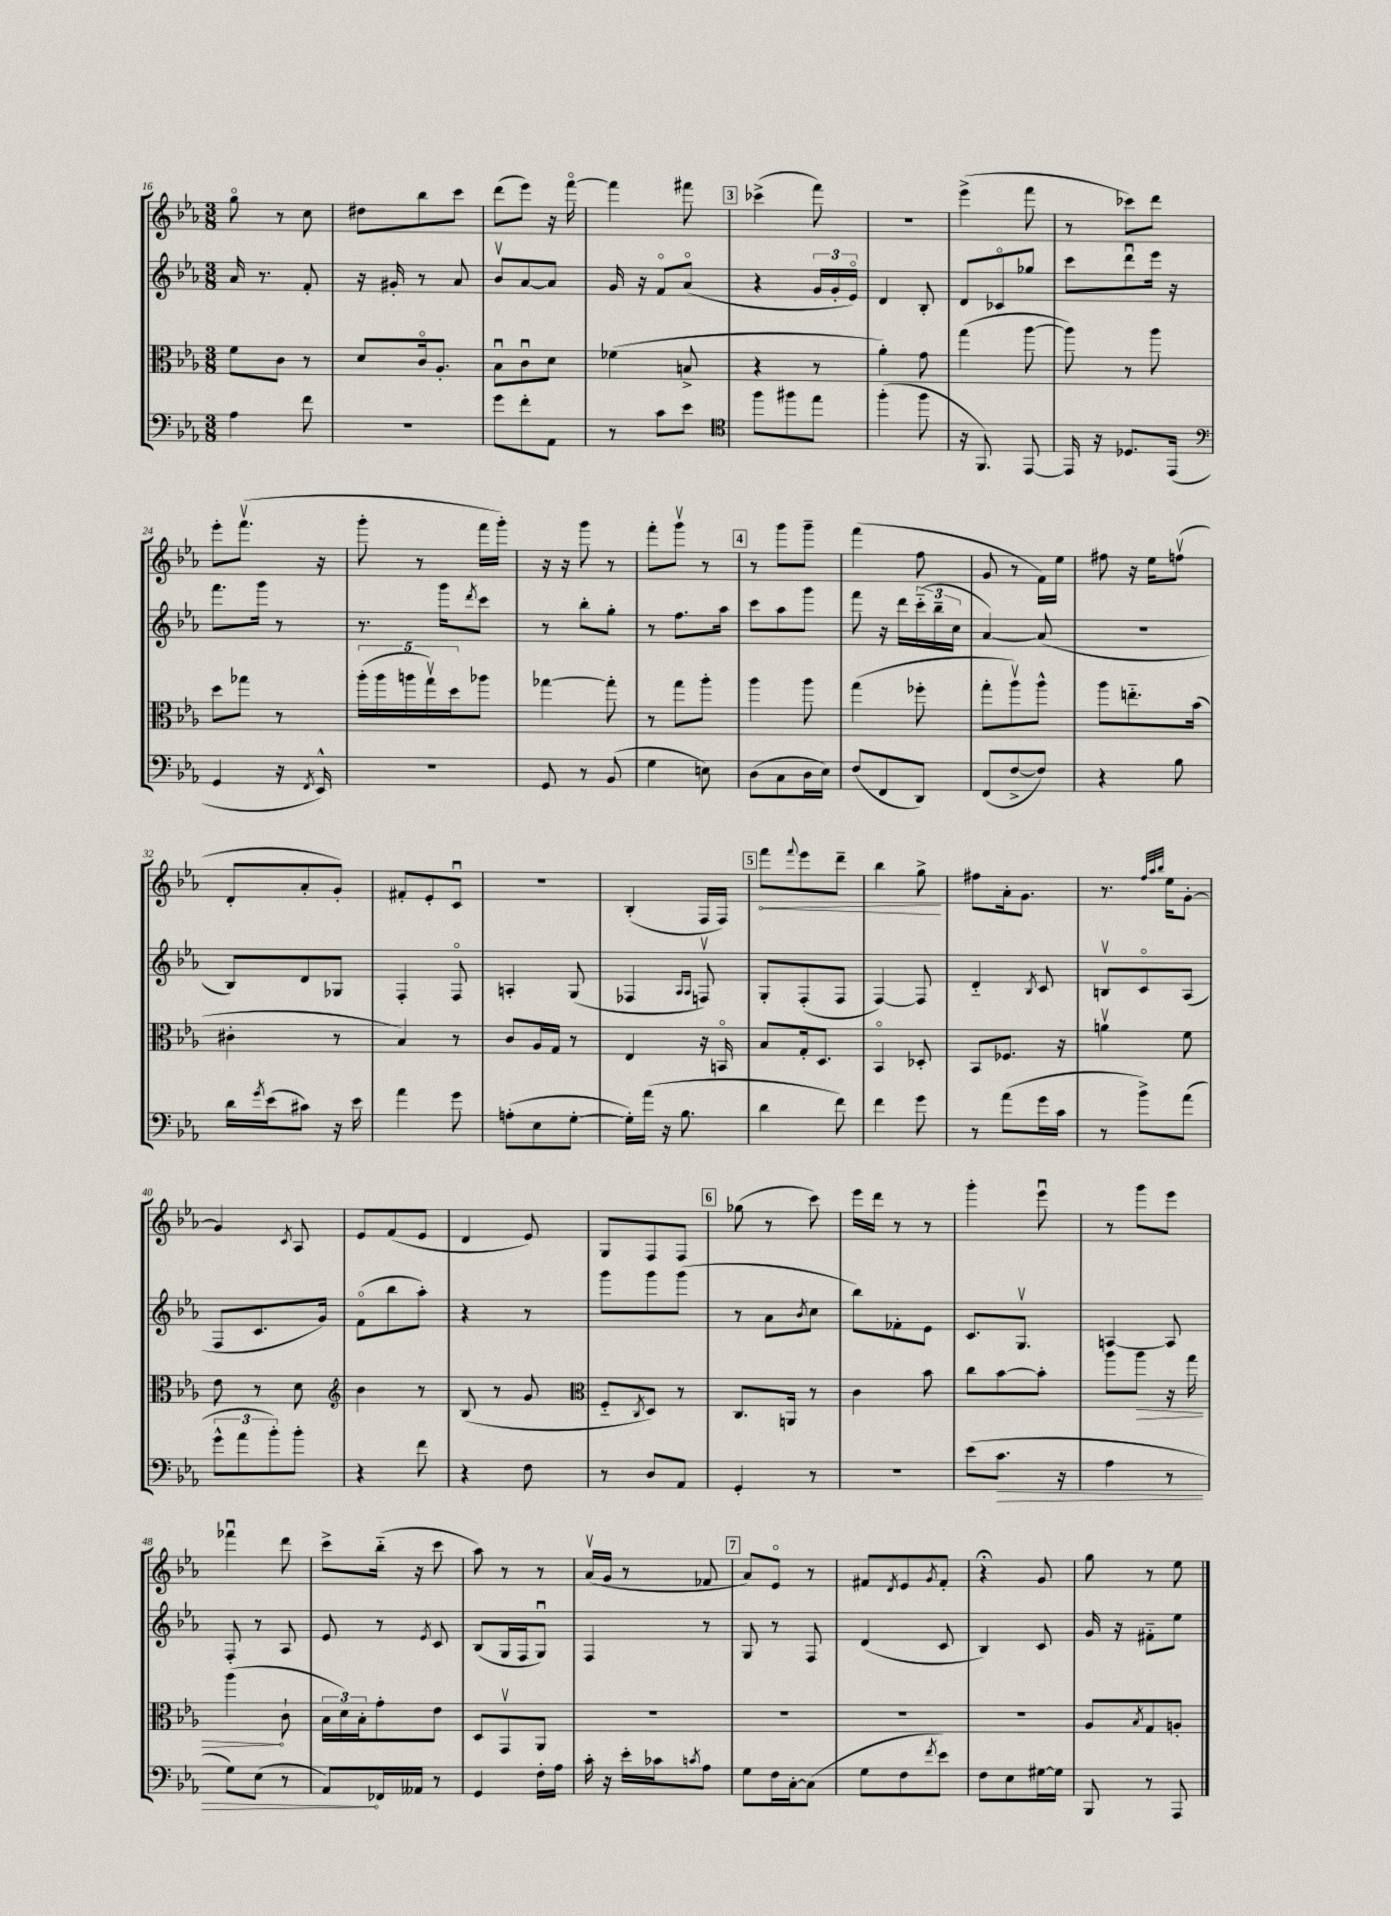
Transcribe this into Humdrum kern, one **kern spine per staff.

**kern	**kern	**kern	**kern
*staff4	*staff3	*staff2	*staff1
*clefF4	*clefC3	*clefG2	*clefG2
*k[b-e-a-]	*k[b-e-a-]	*k[b-e-a-]	*k[b-e-a-]
*M3/8	*M3/8	*M3/8	*M3/8
4A-	8f	16a-	8ggo
.	.	8.r	.
.	8c	.	8r
8f	8r	8f'	8cc
=	=	=	=
4.r	8d	16r	8dd#
.	.	16g#'	.
.	16co	8r	8bb-
.	8.A-'	.	.
.	.	8a-	8ccc
=	=	=	=
8g	8B-u	8b-v	(8ddd
8f'	8cu	[8a-	8eee-)
8AA-	8d	8a-]	16r
.	.	.	[16fffo
=	=	=	=
8r	(4f-	16g	4fff]
.	.	16r	.
8c	.	8fo	.
8e-	8B^	(8a-o	8fff#
=	=	=	=
*clefC4	*	*	*
8ff	4r	4r	(4ccc-^
8ff#	.	.	.
8ee-	8r	24g	8fff)
.	.	24g'	.
.	.	24e-o)	.
=	=	=	=
(4ff'	4a-')	4d	4.r
8ff	8g	8B-'	.
=	=	=	=
16r	(4gg	8d	(4eee-^
8.FF)	.	.	.
.	.	8c-o	.
[8EE-	[8aa-	8gg-	8fff
=	=	=	=
16EE-]	8aa-])	8ccc	8r
16r	.	.	.
8.D-	8r	8dddu	8ccc-)
.	8aa-	16eee-	8ddd
(16EE-	.	16r	.
=	=	=	=
*clefF4	*	*	*
4GG	8dd	8.fff	8eee-'
.	8gg-	.	(8.fffv
.	.	16ggg	.
16r	8r	8r	.
8qFF	.	.	.
16EE-^^)	.	.	16r
=	=	=	=
4.r	(20aa-'	8.r	8ggg'
.	20aa-	.	.
.	20aa	.	.
.	.	.	8r
.	20ggv)	.	.
.	.	16ggg	.
.	20dd	.	.
.	.	8qddd	.
.	8aa-	8ccc	16fff
.	.	.	16ggg')
=	=	=	=
8GG	[4gg-	8r	16r
.	.	.	16r
8r	.	8bb-'	8ggg
(8BB-	8gg-']	8gg'	8r
=	=	=	=
4G	8r	8r	8fff'
.	8gg	8.ff	8gggv
8E)	8aa-'	.	8r
.	.	16aa-	.
=	=	=	=
(8D	4aa-	8ccc	8r
8C	.	8aa-	8ggg
16D	8aa-	8ggg	8ggg~
16E-)	.	.	.
=	=	=	=
(8F	(4gg	8fff	(4fff
8FF	.	16r	.
.	.	16ddd	.
8DD)	8ff-'	(24ccc'~	8ff
.	.	24bb-~	.
.	.	24cc	.
=	=	=	=
(8FF	8gg'	[4a-)	8g
[8F^	8aa-v)	.	8r
8F])	8aa-^^	(8a-]	16f)
.	.	.	16ee-
=	=	=	=
4r	8aa-	4.r	8ff#
.	8.ee'~	.	16r
.	.	.	16ee-
8B-	.	.	(8ffv
.	(16b-	.	.
=	=	=	=
16d	4c#'	8B-)	8d'
8qg	.	.	.
(16e-	.	.	.
8c#)	.	8d	8a-'
16r	8r	8G-	8g')
16e-	.	.	.
=	=	=	=
4a-	4B-)	4F'	8f#'
.	.	.	8e-'
8g	8r	8Fo	8cu
=	=	=	=
(8A'	8c	4A'	4.r
8E-	16A-	.	.
.	16G	.	.
[8G'	8r	(8G	.
=	=	=	=
16G'])	4E-	4F-	(4B-'
(16a-	.	.	.
16r	.	.	.
8.B-	.	.	.
.	.	16qqA-	.
.	.	16qqA-	.
.	16r	8Fv)	16F
.	16BBo	.	16F)
=	=	=	=
4d	8B-	8G'	8fff
.	.	.	8qqfff
.	16G'	(8F'	8eee-
.	8.D	.	.
8f)	.	8F	8ddd~
=	=	=	=
4f	4BB-o	[4F)	4bb-
8g	8D-'	8F]	8gg^
=	=	=	=
8r	8BB-	4d'~	8ff#
(8a-	8.F-	.	16a-'
.	.	.	8.g
.	.	8qB-	.
16g	.	8c	.
16c	16r	.	.
=	=	=	=
8r	4av	8Bv	8.r
8b-^)	.	8co	.
.	.	.	32qqff
.	.	.	32qqaa-
.	.	.	32qqbb-
.	.	.	16ee-
(8a-	8f	(8A-	[8g'
=	=	=	=
12g^^	8e-	8F	4g]
12a-	.	.	.
.	8r	8.c	.
12b-')	.	.	.
.	.	.	8qc
8b-'	8d	.	8A-
.	.	16g)	.
=	=	=	=
*	*clefG2	*	*
4r	4b-	(8fo	8e-
.	.	8bb-	(8f
8f	8r	8aa-')	8e-
=	=	=	=
4r	(8B-	4r	4d
.	8r	.	.
8F	8g	8r	8e-)
=	=	=	=
*	*clefC3	*	*
8r	8F'~	8ggg	8G
.	8qC	.	.
8D	8D)	8ggg	8F
8AA-	8r	(8ggg	8F
=	=	=	=
4GG'	8.C	8r	(8gg-
.	.	8a-	8r
.	16AA	.	.
.	.	8qb-	.
8r	8r	8cc	8ccc)
=	=	=	=
4.r	4c	8bb-)	16eee-
.	.	.	16ddd
.	.	8f-'	8r
.	8b-	8e-	8r
=	=	=	=
(8e-	8cc	8.c	4ggg'
8.c	[8b-	.	.
.	.	8.Gv	.
.	8b-']	.	8eee-u
16r	.	.	.
=	=	=	=
4A-	8aa-	[4A	8r
.	8aa-	.	8ggg
8r	16r	8A]	8eee-
.	16gg	.	.
=	=	=	=
8G)	(4aa-	8F'	4fff-u
(8E-	.	8r	.
8r	8c`	8A-	8ddd
=	=	=	=
8AA-)	24B-	8e-	8ccc^
.	24d)	.	.
.	24B-'	.	.
16FF-	8g'	8r	(16bb-'~
16AA--	.	.	16r
.	.	8qe-	.
8r	8e-	8c	8ccc
=	=	=	=
4GG	8D	(8B-	8aa-)
.	8GGv	16G	8r
.	.	16F	.
16F'	8AA-	8Gu)	8r
16A-	.	.	.
=	=	=	=
16c'	4.r	4F	(16a-v
16r	.	.	16g
16e-'	.	.	8r
16c-	.	.	.
8qc	.	.	.
8A-	.	8r	8f-
=	=	=	=
8G	4.r	8G	8a-)
16F	.	8r	8e-o
[16C'	.	.	.
(8C]	.	8F	8r
=	=	=	=
8G	4.r	(4d	8f#
.	.	.	8qd
8F	.	.	8e-
8qf	.	.	8qg
8e-)	.	8c	8f#'
=	=	=	=
8F	4.r	4B-)	4r;
8E-	.	.	.
[16G#	.	8c	8g
16G#]	.	.	.
=	=	=	=
8BBB-	8A-	16g	8gg
.	.	16r	.
.	8qB-	.	.
8r	8G	8f#'~	8r
8AAA-	8A'	8ee-	8ee-
==	==	==	==
*-	*-	*-	*-
